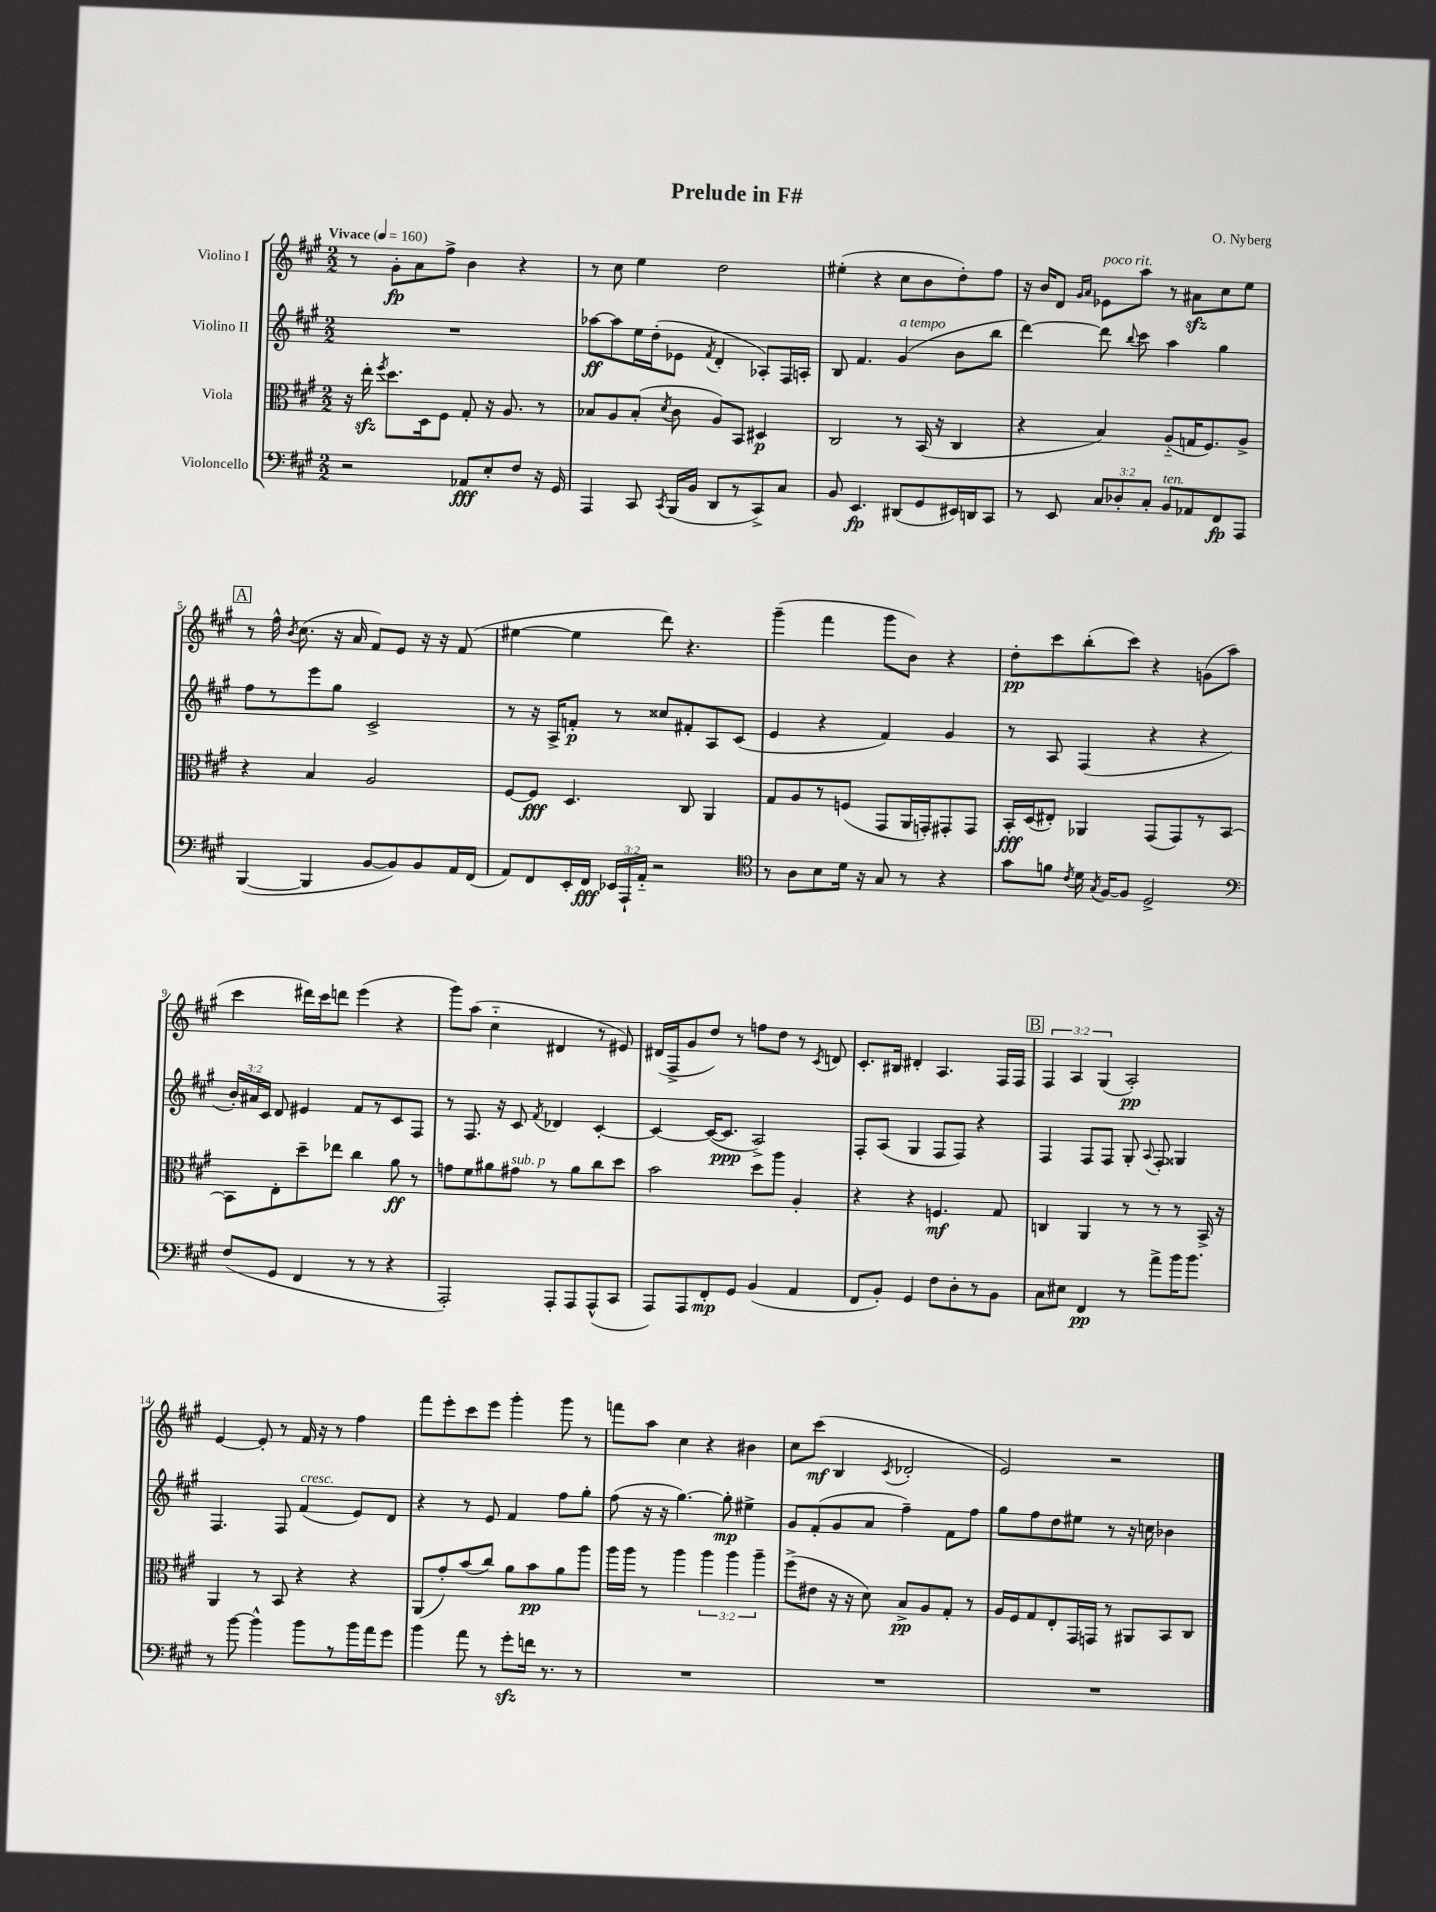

**kern	**dynam	**kern	**dynam	**kern	**dynam	**kern	**dynam
*part4	*part4	*part3	*part3	*part2	*part2	*part1	*part1
*staff4	*staff4	*staff3	*staff3	*staff2	*staff2	*staff1	*staff1
*I"Violoncello	*	*I"Viola	*	*I"Violino II	*	*I"Violino I	*
*clefF4	*	*clefC3	*	*clefG2	*	*clefG2	*
*k[f#c#g#]	*	*k[f#c#g#]	*	*k[f#c#g#]	*	*k[f#c#g#]	*
*M2/2	*	*M2/2	*	*M2/2	*	*M2/2	*
*MM160	*	*MM160	*	*MM160	*	*MM160	*
=1	=1	=1	=1	=1	=1	=1	=1
!	!	!	!	!	!	!LO:TX:a:B:t=Vivace	!
2r	.	16r	.	1r	.	8r	.
.	.	16eezz'\	.	.	.	.	.
.	.	8qff#/	.	.	.	.	.
.	.	8.dd\L	.	.	.	8g#'\L	fp
.	.	.	.	.	.	8a\	.
.	.	16D\k	.	.	.	.	.
.	.	8F#\J	.	.	.	8ff#^\J	.
8AA-X/L	fff	8G#'/	.	.	.	4b\	.
8E'/	.	16r	.	.	.	.	.
.	.	8.A/	.	.	.	.	.
8F#/J	.	.	.	.	.	4r	.
16r	.	8r	.	.	.	.	.
16GG#/	.	.	.	.	.	.	.
=2	=2	=2	=2	=2	=2	=2	=2
4AAA/	.	8B-X/L	.	[8aa-X\L	ff	8r	.
.	.	8A/	.	8aa-\]	.	8cc#\	.
8CC#/	.	(8B-'/J	.	16ee\L	.	4ee\	.
.	.	.	.	(16dd'\J	.	.	.
8qCC#/	.	8qd/	.	.	.	.	.
(16BBB/LL	.	8c#\	.	8e-X\J	.	.	.
16BB/JJ	.	.	.	.	.	.	.
.	.	.	.	8qf#/	.	.	.
8DD/L	.	8A/L)	.	4d'/	.	2dd\	.
8r	.	8BB/J	.	.	.	.	.
8CC#^/)	.	4D#X/	p	8A-X'/L)	.	.	.
8C#/J	.	.	.	16F#/L	.	.	.
.	.	.	.	16An'/JJ	.	.	.
=3	=3	=3	=3	=3	=3	=3	=3
8BB/	.	2C#/	.	8B/	.	(4ee#X'\	.
4.EE/	fp	.	.	4.f#/	.	.	.
.	.	.	.	.	.	4r	.
!	!	!	!	!LO:TX:a:i:t=a tempo	!	!	!
(8DD#X/L	.	8r	.	(4g#/	.	8cc#\L	.
8GG#/	.	(16BB/	.	.	.	8b\	.
.	.	16r	.	.	.	.	.
16EE#X/L)	.	4C#/	.	8b\L	.	8dd'\)	.
16DDn/J	.	.	.	.	.	.	.
8CC#/J	.	.	.	8bb\J	.	8ff#\J	.
=4	=4	=4	=4	=4	=4	=4	=4
8r	.	4r	.	[4ddd\)	.	16r	.
.	.	.	.	.	.	16b/KL	.
8EE/	.	.	.	.	.	8d/J	.
.	.	.	.	.	.	16qqg#/LL	.
.	.	.	.	.	.	16qqa/JJ	.
!	!	!	!	!	!	!LO:TX:a:i:t=poco rit.	!
12C#/L	.	4B/)	.	8ddd\]	.	8e-X\L	.
12D-X'/	.	.	.	.	.	.	.
.	.	.	.	8qqbb/	.	.	.
.	.	.	.	8ccc#\	.	8aa\J	.
12C#'/J	.	.	.	.	.	.	.
!LO:TX:a:i:t=ten.	!	!	!	!	!	!	!
8BB/L	.	(8A/L	.	4aa\	.	8r	.
8AA-X/	.	16Gn/K	.	.	.	8a#Xzz\L	.
.	.	8.F#/)	.	.	.	.	.
8FF#/	fp	.	.	4gg#\	.	8cc#\	.
8AAA/J	.	8A^/J	.	.	.	8ee\J	.
!!LO:LB:g=z
!!LO:REH:place=s1:t=A
=5	=5	=5	=5	=5	=5	=5	=5
([4BBB/	.	4r	.	8ff#\L	.	8r	.
.	.	.	.	8r	.	16ff#^^\	.
.	.	.	.	.	.	8qb/	.
.	.	.	.	.	.	(8.cc#\	.
4BBB/]	.	4B/	.	8eee\	.	.	.
.	.	.	.	8gg#\J	.	16r	.
.	.	.	.	.	.	16a/	.
[8BB/L	.	2A/	.	2c#^/	.	8f#/L)	.
8BB/])	.	.	.	.	.	8e/J	.
8BB/	.	.	.	.	.	16r	.
.	.	.	.	.	.	16r	.
16AA/L	.	.	.	.	.	(8f#/	.
(16FF#/JJ	.	.	.	.	.	.	.
=6	=6	=6	=6	=6	=6	=6	=6
8AA/L)	.	[8F#/L	.	8r	.	[4ee#X\	.
8FF#/	.	8F#/J]	fff	16r	.	.	.
.	.	.	.	16A^/KL	.	.	.
16EE'/L	.	4.D/	.	8fn'/J	p	4ee#\]	.
16FF#/JJ	fff	.	.	.	.	.	.
24EE-X/LL	.	.	.	8r	.	.	.
24AAA`/	.	.	.	.	.	.	.
24AA/JJ	.	.	.	.	.	.	.
2r	.	.	.	8cc##X/L	.	8ddd\)	.
.	.	8C#/	.	8f#X'/	.	4.r	.
.	.	4AA/	.	8A/	.	.	.
.	.	.	.	(8c#/J	.	.	.
=7	=7	=7	=7	=7	=7	=7	=7
*clefC4	*	*	*	*	*	*	*
8r	.	8G#/L	.	4e/	.	(4ggg#~\	.
8A\L	.	8A/	.	.	.	.	.
8B\	.	8r	.	4r	.	4fff#\	.
16d\Jk	.	(8Fn/J	.	.	.	.	.
16r	.	.	.	.	.	.	.
8G#/	.	8GG#/L	.	4f#/)	.	8ggg#\L	.
8r	.	16AA/L	.	.	.	8b\J)	.
.	.	16GGn'/J)	.	.	.	.	.
4r	.	8GG#X'/	.	4g#/	.	4r	.
.	.	8GG#/J	.	.	.	.	.
=8	=8	=8	=8	=8	=8	=8	=8
8g#\L	.	16BB'/LL	fff	8r	.	8dd'\L	pp
.	.	(16D/J	.	.	.	.	.
8fn\J	.	8E#X'/J)	.	8A/	.	8ccc#\	.
8qc#/	.	.	.	.	.	.	.
16d\	.	4AA-X/	.	(4F#/	.	(8bb'\	.
8qG#/	.	.	.	.	.	.	.
[16F#/KL	.	.	.	.	.	.	.
8F#/J]	.	.	.	.	.	8ccc#\J)	.
2D^/	.	(8GG#/L	.	4r	.	4r	.
.	.	8GG#/)	.	.	.	.	.
.	.	8r	.	4r	.	(8gn\L	.
.	.	[8BB/J	.	.	.	8aa\J	.
!!LO:LB:g=z
=9	=9	=9	=9	=9	=9	=9	=9
*clefF4	*	*	*	*	*	*	*
(8F#/L	.	8BB\L]	.	24b'/LL)	.	4ccc#\	.
.	.	.	.	24a#X/	.	.	.
.	.	.	.	24c#/JJ	.	.	.
8GG#/J	.	8E'\	.	8d/	.	.	.
4FF#/	.	8dd~\	.	4e#X/	.	16ddd#X\LL)	.
.	.	.	.	.	.	16ccc#\J	.
.	.	8ee-X\J	.	.	.	8dddn\J	.
8r	.	4cc#\	.	8f#/L	.	(4eee\	.
8r	.	.	.	8r	.	.	.
4r	.	8a\	ff	8c#/	.	4r	.
.	.	8r	.	8F#/J	.	.	.
=10	=10	=10	=10	=10	=10	=10	=10
2AAA'/)	.	8gn\L	.	8r	.	8ggg#\L)	.
.	.	8f#\	.	8.F#/	.	(8aa\J	.
.	.	8a#X\	.	.	.	4cc#\	.
.	.	.	.	16r	.	.	.
!	!	!LO:TX:a:i:t=sub. p	!	!	!	!	!
.	.	8g#X\J	.	8c#/	.	.	.
.	.	.	.	8qf#/	.	.	.
8AAA'/L	.	8r	.	4d-X/	.	4d#X/	.
8AAA/	.	8a#\L	.	.	.	.	.
(8AAA^^/	.	8cc#\	.	[4c#'/	.	8r	.
8CC#/J	.	8dd\J	.	.	.	8e#X/)	.
=11	=11	=11	=11	=11	=11	=11	=11
8AAA/L)	.	2b\	.	4c#/_	.	(16d#X/LL	.
.	.	.	.	.	.	16F#^/J	.
8AAA/	.	.	.	.	.	8g#/	.
8FF#'/	mp	.	.	(16c#/KL_	.	8dd/J)	.
.	.	.	.	8.c#/J]	ppp	.	.
8GG#/J	.	.	.	.	.	8r	.
(4BB/	.	8dd\L	.	2A^/)	.	8ffn\L	.
.	.	8aa\J	.	.	.	8dd\J	.
4AA/	.	4A'/	.	.	.	8r	.
.	.	.	.	.	.	8qc#/	.
.	.	.	.	.	.	8dn/	.
=12	=12	=12	=12	=12	=12	=12	=12
8FF#/L	.	4r	.	8F#'/L	.	8.c#'/L	.
8BB'/J)	.	.	.	(8A/J	.	.	.
.	.	.	.	.	.	16B#X/Jk	.
4GG#/	.	4r	.	4G#/	.	4d#X'/	.
8F#\L	.	4.Fn/	mf	8F#/L	.	4.A/	.
8D'\	.	.	.	8F#/J)	.	.	.
8r	.	.	.	4r	.	.	.
8BB\J	.	8G#/	.	.	.	16F#/LL	.
.	.	.	.	.	.	16F#/JJ	.
!!LO:REH:place=s1:t=B
=13	=13	=13	=13	=13	=13	=13	=13
8C#\L	.	4Cn/	.	4F#/	.	6F#/	.
8E#X\J	.	.	.	.	.	.	.
.	.	.	.	.	.	6A/	.
4FF#/	pp	4AA/	.	8F#/L	.	.	.
.	.	.	.	.	.	(6G#/	.
.	.	.	.	8F#/J	.	.	.
8r	.	8r	.	8G#'/	.	2A'/)	pp
.	.	.	.	8qqA/	.	.	.
8a^\L	.	8r	.	8F#'/	.	.	.
16b\K	.	8r	.	4G##X/	.	.	.
8.b\J	.	.	.	.	.	.	.
.	.	16BB^/	.	.	.	.	.
.	.	16r	.	.	.	.	.
!!LO:LB:g=z
=14	=14	=14	=14	=14	=14	=14	=14
8r	.	4AA/	.	4.F#/	.	[4e/	.
[8b\	.	.	.	.	.	.	.
4b^^\]	.	8r	.	.	.	8e'/]	.
.	.	8BB/	.	8F#/	.	8r	.
!	!	!	!	!LO:TX:a:i:t=cresc.	!	!	!
8b\L	.	4r	.	(4f#/	.	16f#/	.
.	.	.	.	.	.	16r	.
8r	.	.	.	.	.	8r	.
16b\L	.	4r	.	8e/L)	.	4ff#\	.
16a\J	.	.	.	.	.	.	.
8g#\J	.	.	.	8d/J	.	.	.
=15	=15	=15	=15	=15	=15	=15	=15
4b\	.	(8AA/L	.	4r	.	8fff#\L	.
.	.	8g#'/)	.	.	.	8eee'\	.
8a\	.	(8b/	.	8r	.	8ccc#\	.
8r	.	8cc#/J)	.	8e/	.	8eee\J	.
8g#zz'\L	.	8a\L	.	4f#/	.	4ggg#'\	.
16fn\Jk	.	8b\	pp	.	.	.	.
8.r	.	.	.	.	.	.	.
.	.	8a\	.	8ff#\L	.	8ggg#\	.
8r	.	8aa\J	.	8gg#'\J	.	8r	.
=16	=16	=16	=16	=16	=16	=16	=16
1r	.	16aa\LL	.	(8ff#\	.	8fffn\L	.
.	.	16aa\JJ	.	.	.	.	.
.	.	8r	.	16r	.	8aa\J	.
.	.	.	.	16r	.	.	.
.	.	4aa\	.	[4.gg#\)	.	4cc#\	.
.	.	6aa\	.	.	.	4r	.
.	.	.	.	8gg#'\]	mp	.	.
.	.	6aa\	.	.	.	.	.
.	.	.	.	4ee#X^\	.	4b#X\	.
.	.	6aa~\	.	.	.	.	.
=17	=17	=17	=17	=17	=17	=17	=17
1r	.	(8ff#^\L	.	8g#/L	.	8cc#\L	.
.	.	8e#X\J	.	(8f#'/	.	(8ccc#\J	mf
.	.	16r	.	8g#/	.	4B/	.
.	.	16r	.	.	.	.	.
.	.	8d\)	.	8a/J	.	.	.
.	.	.	.	.	.	8qc#/	.
.	.	8B^/L	pp	4ff#~\)	.	2d-X'/	.
.	.	8A/	.	.	.	.	.
.	.	8G#'/J	.	8f#\L	.	.	.
.	.	8r	.	8ff#\J	.	.	.
=18	=18	=18	=18	=18	=18	=18	=18
1r	.	16A/LL	.	8gg#\L	.	2e/)	.
.	.	16F#/J	.	.	.	.	.
.	.	8G#/	.	8ff#\	.	.	.
.	.	8E'/	.	8dd\	.	.	.
.	.	16GG#/L	.	8ee#X\J	.	.	.
.	.	16GGn/JJ	.	.	.	.	.
.	.	8r	.	8r	.	2r	.
.	.	8AA#X/L	.	16r	.	.	.
.	.	.	.	16ccn\	.	.	.
.	.	8BB/	.	4b-X\	.	.	.
.	.	8C#/J	.	.	.	.	.
==	==	==	==	==	==	==	==
*-	*-	*-	*-	*-	*-	*-	*-
